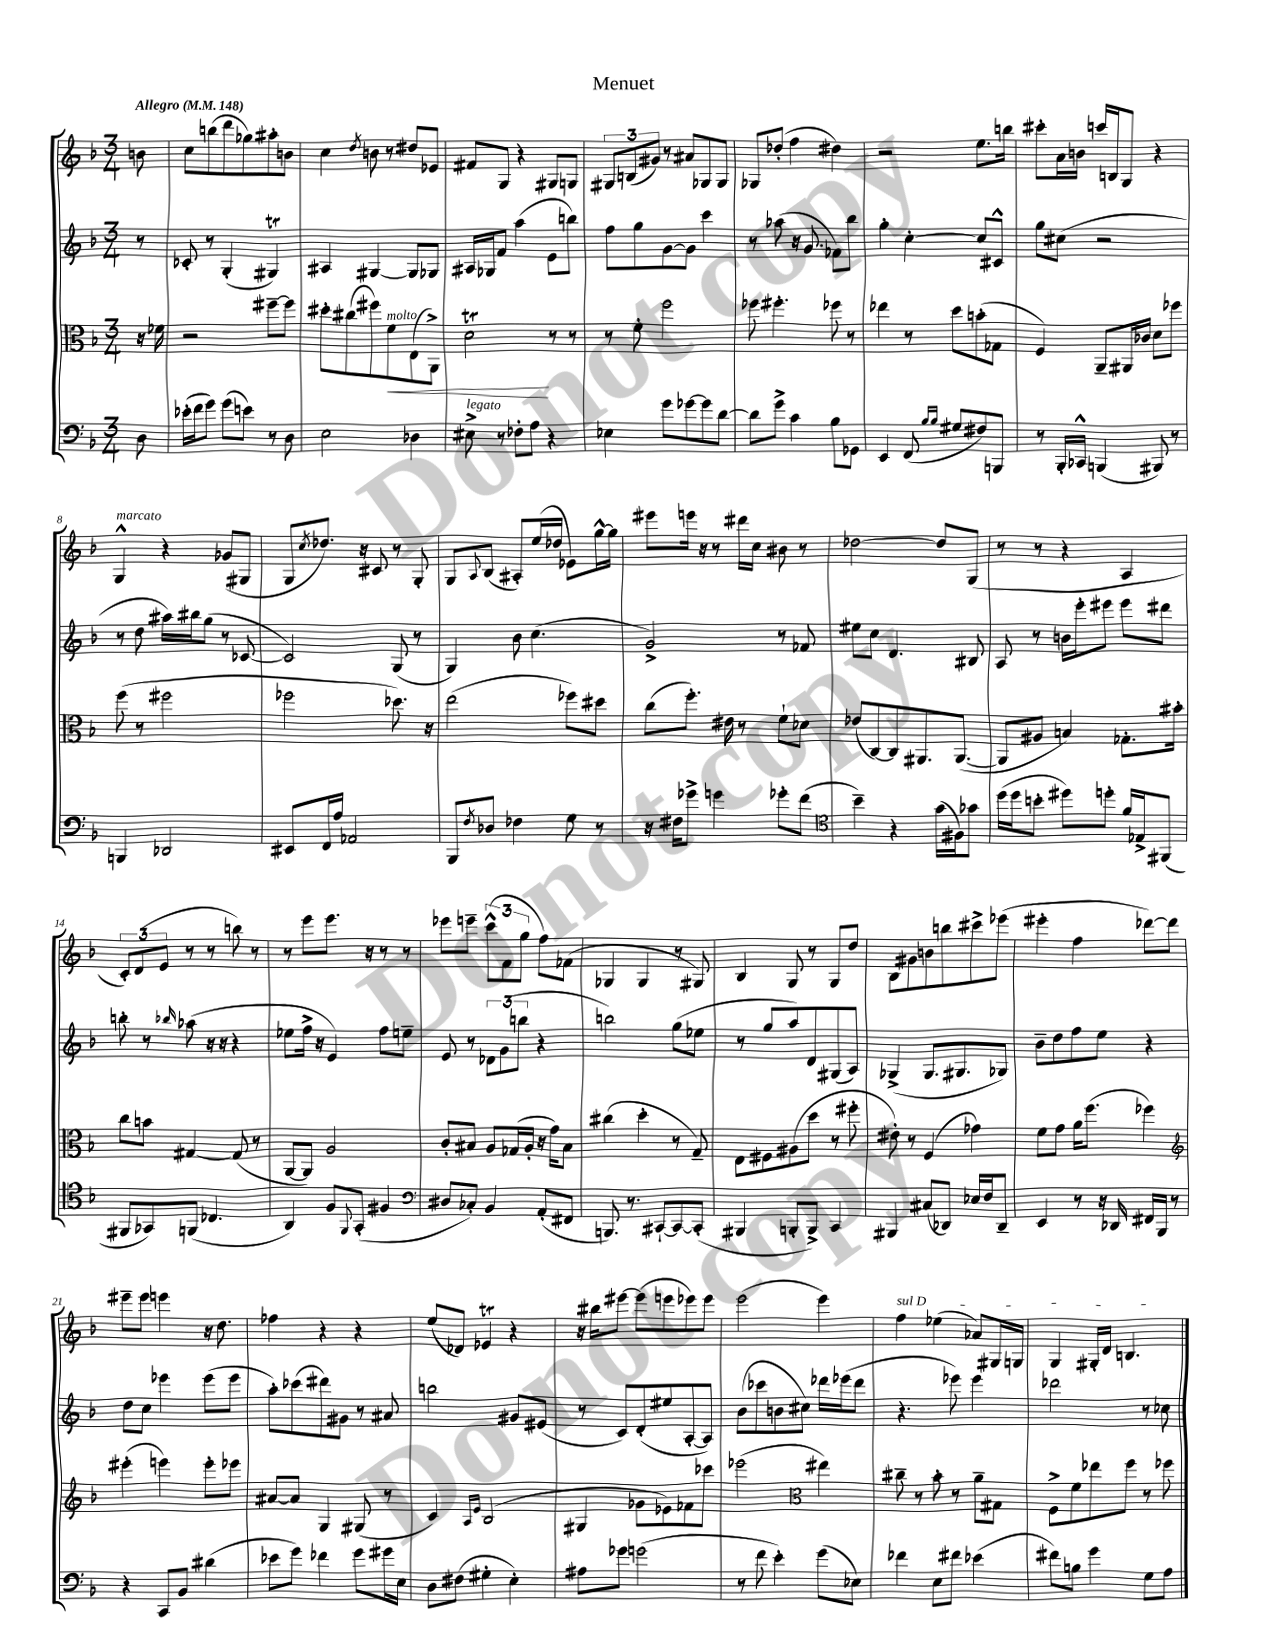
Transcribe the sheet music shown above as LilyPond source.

\header { title = "Menuet" }
<<
\new StaffGroup <<
\new Staff = "s0" {
    \clef treble \key f \major \numericTimeSignature \time 3/4 \partial 8 \tempo "Allegro" 4 = 148
    b'8 |
    c''8 b''8( d'''8 ges''8) ais''8-. b'8 |
    c''4 \acciaccatura { d''8 } b'8 r8 dis''8 ees'8 |
    fis'8 g8 r4 gis8 g8 |
    \tuplet 3/2 { gis8 b8( gis'8) } r8 ais'8 ges8 ges8 |
    ges8 des''8-.( f''4 dis''4) |
    r2 e''8. b''16 |
    cis'''8-. a'16 b'16 c'''16 b16 g8 r4 |
    g4-^^\markup { \italic "marcato" } r4 ges'8( gis8 |
    g8 \acciaccatura { c''8 } des''8.) r16 cis'8 r8 g8-. |
    g8 \appoggiatura { a8 } bes8( ais8-.) e''16( des''16 ees'8) g''16~-^ g''16 |
    eis'''8 e'''16 r16 r8 dis'''16 c''16 bis'8 r8 |
    des''2~ des''8 g8( |
    r8 r8 r4 a4 |
    \tuplet 3/2 { c'8-.) d'8( e'8 } r8 r8 b''8) r8 |
    r8 e'''8 e'''8. r16 r8 r8 |
    ees'''8 e'''8-- \tuplet 3/2 { c'''8-^( f'8 g''8 } f''8) fes'8( |
    ges4 ges4 r8 gis8) |
    bes4 g8 r8 g8 d''8 |
    bes8 gis'8 b'8 b''8 cis'''8-> ees'''8( |
    eis'''4-. f''4 des'''8~) des'''8 |
    eis'''8-- eis'''8 e'''4 r16 d''8. |
    fes''4 r4 r4 |
    e''8( des'8) ees'4\trill r4 |
    r16 bis''16 eis'''8~ eis'''8( e'''8 ees'''8) ees'''8 |
    e'''2( e'''4) |
    \once \override TextSpanner.bound-details.left.text = \markup { \italic "sul D" } f''4\startTextSpan ees''4( aes'8) gis16 g16 |
    g4 gis16-. d'16 b4.\stopTextSpan \bar "|." |
}
\new Staff = "s1" {
    \clef treble \key f \major \numericTimeSignature \time 3/4 \partial 8
    r8 |
    ces'8-. r8 g4-.( gis4\trill) |
    ais4 gis4~ gis8 ges8 |
    ais16 ges16 f'8 a''4( e'8 b''8) |
    f''8 g''8 g'8~ g'8 c'''4 |
    r8 aes''8( r16 g'8. fes'8) bes''8 |
    g''4-. c''4~-. c''8 cis'8-^ |
    g''8 cis''8( r2 |
    r8 d''8 ais''16) bis''16 g''8( r8 ces'8~ |
    ces'2) g8( r8 |
    g4) bes'8 c''4.( |
    g'2->) r8 fes'8 |
    eis''8 c''8 d'4. bis8 |
    a8 r8 b'16 e'''16-. eis'''8 eis'''8 dis'''8 |
    b''8-. r8 \grace { bes''16 } aes''8( r16 r16 r4 |
    ees''8 f''16-> r16 e'4) f''8 e''8-- |
    e'8 r8 \tuplet 3/2 { des'8 g'8( b''8 } r4 |
    b''2) g''8( ees''8 |
    r8 g''8 a''8) d'8 gis8( a8) |
    ges4->( ges8. gis8. ges8) |
    bes'8-- d''8 f''8 e''8 r4 |
    d''8 c''8 ees'''4 ees'''8( ees'''8 |
    a''8-.) ces'''8( dis'''8) gis'8 r8 ais'8 |
    b''2 gis'8 eis'8( |
    r8 c'8) d'8-.( eis''8 a8~-. a8) |
    bes'8( ces'''8 b'8 cis''8) des'''16 ees'''16( des'''8 |
    r4. ees'''8) ees'''4 |
    des'''2 r8 ces''8 \bar "|." |
}
\new Staff = "s2" {
    \clef alto \key f \major \numericTimeSignature \time 3/4 \partial 8
    r16 fes'16 |
    r2 fis''8~-- fis''8 |
    dis''8-. cis''8( fis''8) f'8\<^\markup { \italic "molto" } e8( a,8->) |
    d'2\trill\! r8 r8 |
    r8 f'8-. f''2 |
    fes''8 fis''4.-. fes''8 r8 |
    ees''4 r8 d''8 b'8-.( ges8 |
    f4) a,8-- ais,16 ces'16 d'8 fes''8 |
    f''8( r8 fis''2 |
    fes''2 des''8.) r16 |
    e''2( fes''8) dis''8 |
    c''8( f''8.-.) eis'16 r8 f'8-! des'8 |
    ees'8( c8~) c8 ais,8. ais,8.~( |
    ais,8 ais8 b4) ges8.-. bis'16-. |
    c''8 b'8 gis4~ gis8( r8 |
    a,8~ a,8) a2 |
    c'8-. bis8 a8 ges16( a16-. r16 g'16) bis8 |
    cis''4( d''4-. r8 g8--) |
    e8 fis8 ais8( d''8 r8 fis''8-. |
    eis'8-.) r8 f4( ges'4) |
    f'8 g'8 a'16 f''8.( fes''4) |
    \clef treble eis'''4-.( e'''4) e'''8-. ees'''8 |
    ais'8~ ais'8 g4 gis8( r8 |
    c'4) \grace { a16 e'16 } bes2( |
    gis4 ges'8 ees'8) fes'8 ces'''8 |
    ees'''2( \clef alto eis''4) |
    cis''8-- r8 bes'8-. r8 a'8-- gis8 |
    f8-> f'8 ees''8 f''8 r8 fes''8 \bar "|." |
}
\new Staff = "s3" {
    \clef bass \key f \major \numericTimeSignature \time 3/4 \partial 8
    d8 |
    ees'16-.( f'16 g'8) g'8( e'8) r8 d8 |
    e2 des4 |
    eis8->^\markup { \italic "legato" } r8 fes8-. a8 r4 |
    ees4 g'8 ges'8~ ges'8 d'8~ |
    d'8 g'8-> c'4 bes8 ges,8 |
    e,4 f,8( \grace { bes16 bes16 } gis8 fis8) b,,8 |
    r8 bes,,16-. ces,16-^ b,,4( bis,,8) r8 |
    b,,4 des,2 |
    eis,8 f,16 a16 aes,2 |
    bes,,8 \acciaccatura { f8 } des8 fes4 g8 r8 |
    r16 fis16 ges'8-> g'4 ges'8-. f'8( |
    \clef tenor bes'4--) r4 g'16( fis16) ges'8 |
    d''16( d''16 b'8-. dis''8) d''8-. f'16 ees16-> fis,8( |
    fis,8 ges,8) f,8( ces4. |
    a,4) f8 \appoggiatura { f,8 } g,8-.( fis4 |
    \clef bass dis8 ces8-.) bes,4 a,8-.( fis,8 |
    b,,8.) r8. cis,8~-! cis,8~ cis,8-.( |
    bis,,4 b,,8-. b,,8->) c,4 |
    bis,,4 cis8( des,8) ees16 f16 des,8-- |
    e,4 r8 r16 des,16 fis,16 bes,,16 r8 |
    r4 c,8 bes,8 dis'4( |
    ees'8 g'8) fes'4 g'8 gis'16 e16 |
    d8 fis8( gis4-. e4-.) |
    ais8 ges'8 g'2( |
    r8 f'8 e'4-.) g'8( ees8) |
    fes'4 e8 fis'8 ees'4( |
    fis'8) b8 g'4 g8 a8 \bar "|." |
}
>>
>>
